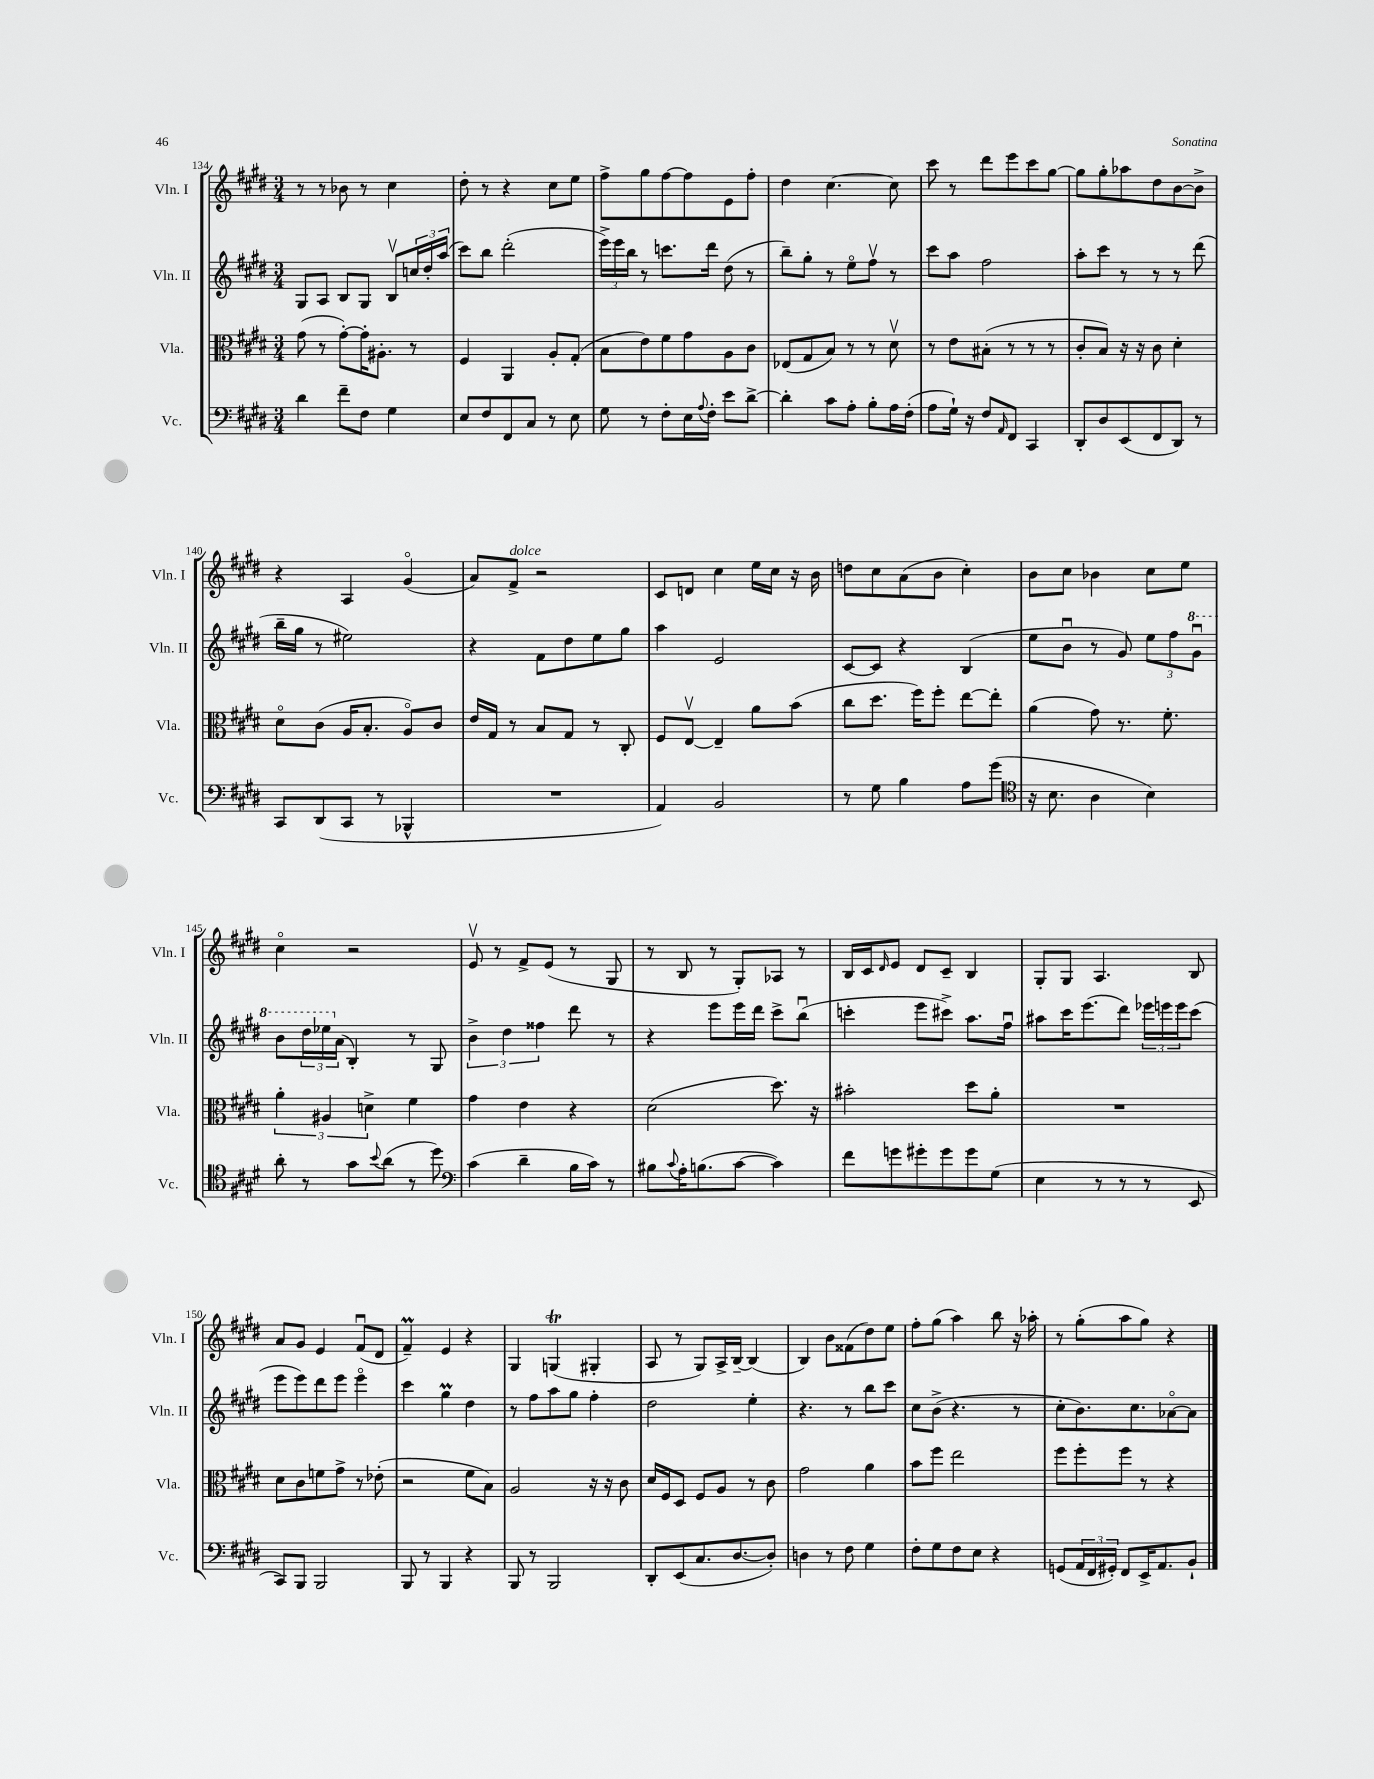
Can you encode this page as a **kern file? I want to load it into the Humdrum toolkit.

**kern	**kern	**kern	**kern
*staff4	*staff3	*staff2	*staff1
*clefF4	*clefC3	*clefG2	*clefG2
*k[f#c#g#d#]	*k[f#c#g#d#]	*k[f#c#g#d#]	*k[f#c#g#d#]
*M3/4	*M3/4	*M3/4	*M3/4
4d#\	(8g#\	8G#/L	8r
.	8r	8A/J	8r
8f#~\L	[8g#'\L)	8B/L	8b-\
8F#\J	16g#'\]K	8G#/J	8r
.	8.A#'\J	.	.
4G#\	.	8Bv/L	4cc#\
.	8r	24cc/L	.
.	.	24dd#'/	.
.	.	(24aa/JJ	.
=	=	=	=
8E/L	4F#/	8ccc#\L)	8dd#'\
8F#/	.	8bb\J	8r
8FF#/	4AA/	(2ddd#'\	4r
8C#/J	.	.	.
8r	8A'/L	.	8cc#\L
8E\	(8G#'/J	.	8ee\J
=	=	=	=
8G#\	8B\L	24eee^\LL)	8ff#^\L
.	.	24eee\	.
.	.	24bb\JJ	.
8r	8e\)	8r	8gg#\
8F#'\L	8f#\	8.ccc\L	[8ff#\
16E\L	8g#\	.	8ff#\]
8qqA/	.	.	.
16F#'\JJ	.	16ddd#\Jk	.
8e\L	8A\	(8dd#\	8e\
[8d#^\J	8c#\J	8r	8ff#'\J
=	=	=	=
4d#'\]	(8E-/L	8bb~\L)	4dd#\
.	8G#/	8gg#'\J	.
8c#\L	8B/J)	8r	[4.cc#\
8A'\J	8r	8eeo\L	.
8B'\L	8r	8ff#v\J	.
16A\L	8d#v\	8r	8cc#\]
(16F#'\JJ	.	.	.
=	=	=	=
8A\L	8r	8ccc#\L	8ccc#\
16G#`\Jk)	8e\L	8aa\J	8r
16r	.	.	.
8F#/L	(8B#'\J	2ff#\	8ddd#\L
16qqAA/	.	.	.
8FF#/J	8r	.	8eee\
4CC#/	8r	.	8ccc#\
.	8r	.	[8gg#\J
=	=	=	=
8DD#'/L	8c#'/L	8aa'\L	8gg#\]L
8D#/	8B/J)	8ccc#\J	8gg#'\
(8EE/	16r	8r	8aa-\
.	16r	.	.
8FF#/	8c#\	8r	8dd#\
8DD#/J)	4d#'\	8r	[8b\
8r	.	(8ddd#\	8b^\]J
=	=	=	=
8CC#/L	8d#o\L	16bb~\LL	4r
.	.	16gg#\JJ	.
(8DD#/	(8c#\J	8r	.
8CC#/J	16A/LK	2ee#\)	4A/
.	8.B'/J	.	.
8r	.	.	.
4BBB-^^/	8Ao/L)	.	(4g#o/
.	8c#/J	.	.
=	=	=	=
2.r	16e/LL	4r	8a/L)
.	16G#/JJ	.	.
.	8r	.	8f#^/J
.	8B/L	8f#\L	2r
.	8G#/J	8dd#\	.
.	8r	8ee\	.
.	8C#'/	8gg#\J	.
=	=	=	=
4AA/)	8F#/L	4aa\	8c#/L
.	[8Ev/J	.	8d/J
2BB/	4E~/]	2e/	4cc#\
.	8a\L	.	16ee\LL
.	.	.	16cc#\JJ
.	(8b\J	.	16r
.	.	.	16b\
=	=	=	=
8r	8cc#\L	[8c#/L	8dd\L
8G#\	8.dd#\J	8c#/]J	8cc#\
4B\	.	4r	(8a\
.	16ff#\LK)	.	.
.	8ff#'\J	.	8b\J
8A\L	[8ee\L	(4B/	4cc#'\)
(8g#\J	8ee'\]J	.	.
=	=	=	=
*clefC4	*	*	*
16r	(4a\	8ee\L	8b\L
8.B\	.	.	.
.	.	8bu\J	8cc#\J
4A\	8g#\)	8r	4b-\
.	8.r	8g#/)	.
4B\)	.	12ee\L	8cc#\L
.	8.f#'\	.	.
.	.	12ff#\	.
.	.	.	8ee\J
.	.	12gg#u\J	.
=	=	=	=
8a'\	6a'\	8bb\L	4cc#o\
8r	.	24ddd#\L	.
.	6A#/	24eee-\	.
.	.	(24a\JJ	.
8g#\L	.	4B'/)	2r
.	6d^\	.	.
8qqb/	.	.	.
(8a\J	.	.	.
8r	4f#\	8r	.
8dd#\)	.	8G#/	.
=	=	=	=
*clefF4	*	*	*
(4c#\	4g#\	6b^\	8ev/
.	.	.	8r
.	.	6dd#\	.
4d#~\	4e\	.	8f#^/L
.	.	6ff##\	.
.	.	.	(8e/J
16B\LL	4r	8ddd#\	8r
16c#\JJ)	.	.	.
8r	.	8r	8G#/
=	=	=	=
8B#\L	(2d#\	4r	8r
8qqc#/	.	.	.
16A'\K	.	.	8B/
(8.B\	.	.	.
.	.	8eee\L	8r
[8c#\J	.	16eee\L	8G#'/L)
.	.	16ddd#\JJ	.
4c#\])	8.dd#\)	8ccc#^\L	8A-/J
.	.	(8bbu\J	8r
.	16r	.	.
=	=	=	=
8f#\L	2b#'\	4ccc'\	16B/LL
.	.	.	16c#/J
.	.	.	16qqd#/
8g\	.	.	8e/J
8g#'\	.	8eee\L	8d#/L
8g#\	.	8ccc#^\J)	8c#~/J
8g#\	8dd#\L	8.aa\L	4B/
(8G#\J	8a'\J	.	.
.	.	16ff#u\Jk	.
=	=	=	=
4E\	2.r	8aa#\L	8G#'/L
.	.	16ccc#\K	8G#/J
.	.	(8.eee\	.
8r	.	.	4.A/
8r	.	8ddd#\J)	.
8r	.	24eee-\LL	.
.	.	24eee\	.
.	.	24eee\J	.
8EE/	.	(8ccc#\J	8B/
=	=	=	=
8CC#/L)	8d#\L	8eee\L	8a/L
8BBB/J	8c#\	8eee\)	8g#/J
2BBB/	8f\	8ddd#\	4e/
.	8g#^\J	8eee\J	.
.	8r	4eeeo\	(8f#u/L
.	(8e-'\	.	8d#/J
=	=	=	=
8BBB/	2r	4ccc#\	4f#~/)
8r	.	.	.
4BBB/	.	4gg#\	4e/
4r	8f#\L	4dd#\	4r
.	8B\J)	.	.
=	=	=	=
8BBB/	2A/	8r	4G#/
8r	.	8ff#\L	.
2BBB/	.	8aa\	(4G/
.	.	8gg#\J	.
.	16r	4ff#'\	4G#'/
.	16r	.	.
.	8c#\	.	.
=	=	=	=
8DD#'/L	16d#/LL	2dd#\	8A/
.	16F#/J	.	.
(8EE/	8D#/J	.	8r
8.C#/	8F#/L	.	8G#/L)
.	8A/J	.	16A^/L
[8.D#/	.	.	[16B~/JJ
.	8r	4ee'\	(4B/]
8D#'/]J)	8c#\	.	.
=	=	=	=
4D\	2g#\	4.r	4B/)
8r	.	.	8b\L
8F#\	.	8r	(8f##\
4G#\	4a\	8bb\L	8dd#\)
.	.	8ccc#\J	8ee\J
=	=	=	=
8F#'\L	8b\L	8cc#\L	8ff#'\L
8G#\	8ff#\J	(8b^\J	(8gg#\J
8F#\	2ee\	4.r	4aa\)
8E\J	.	.	.
4r	.	.	8bb\
.	.	8r	16r
.	.	.	16aa-'\
=	=	=	=
(8GG/L	8ff#\L	8cc#'\L	8r
24AA/L	8ff#'\	8.b\)	(8gg#'\L
24FF#/	.	.	.
24GG#'/JJ)	.	.	.
8FF#/L	8ff#\J	.	8aa\
.	.	8.cc#\	.
16EE^/K	8r	.	8gg#\J)
8.AA/	.	.	.
.	4r	[8a-o\	4r
8BB`/J	.	8a-\]J	.
==	==	==	==
*-	*-	*-	*-
